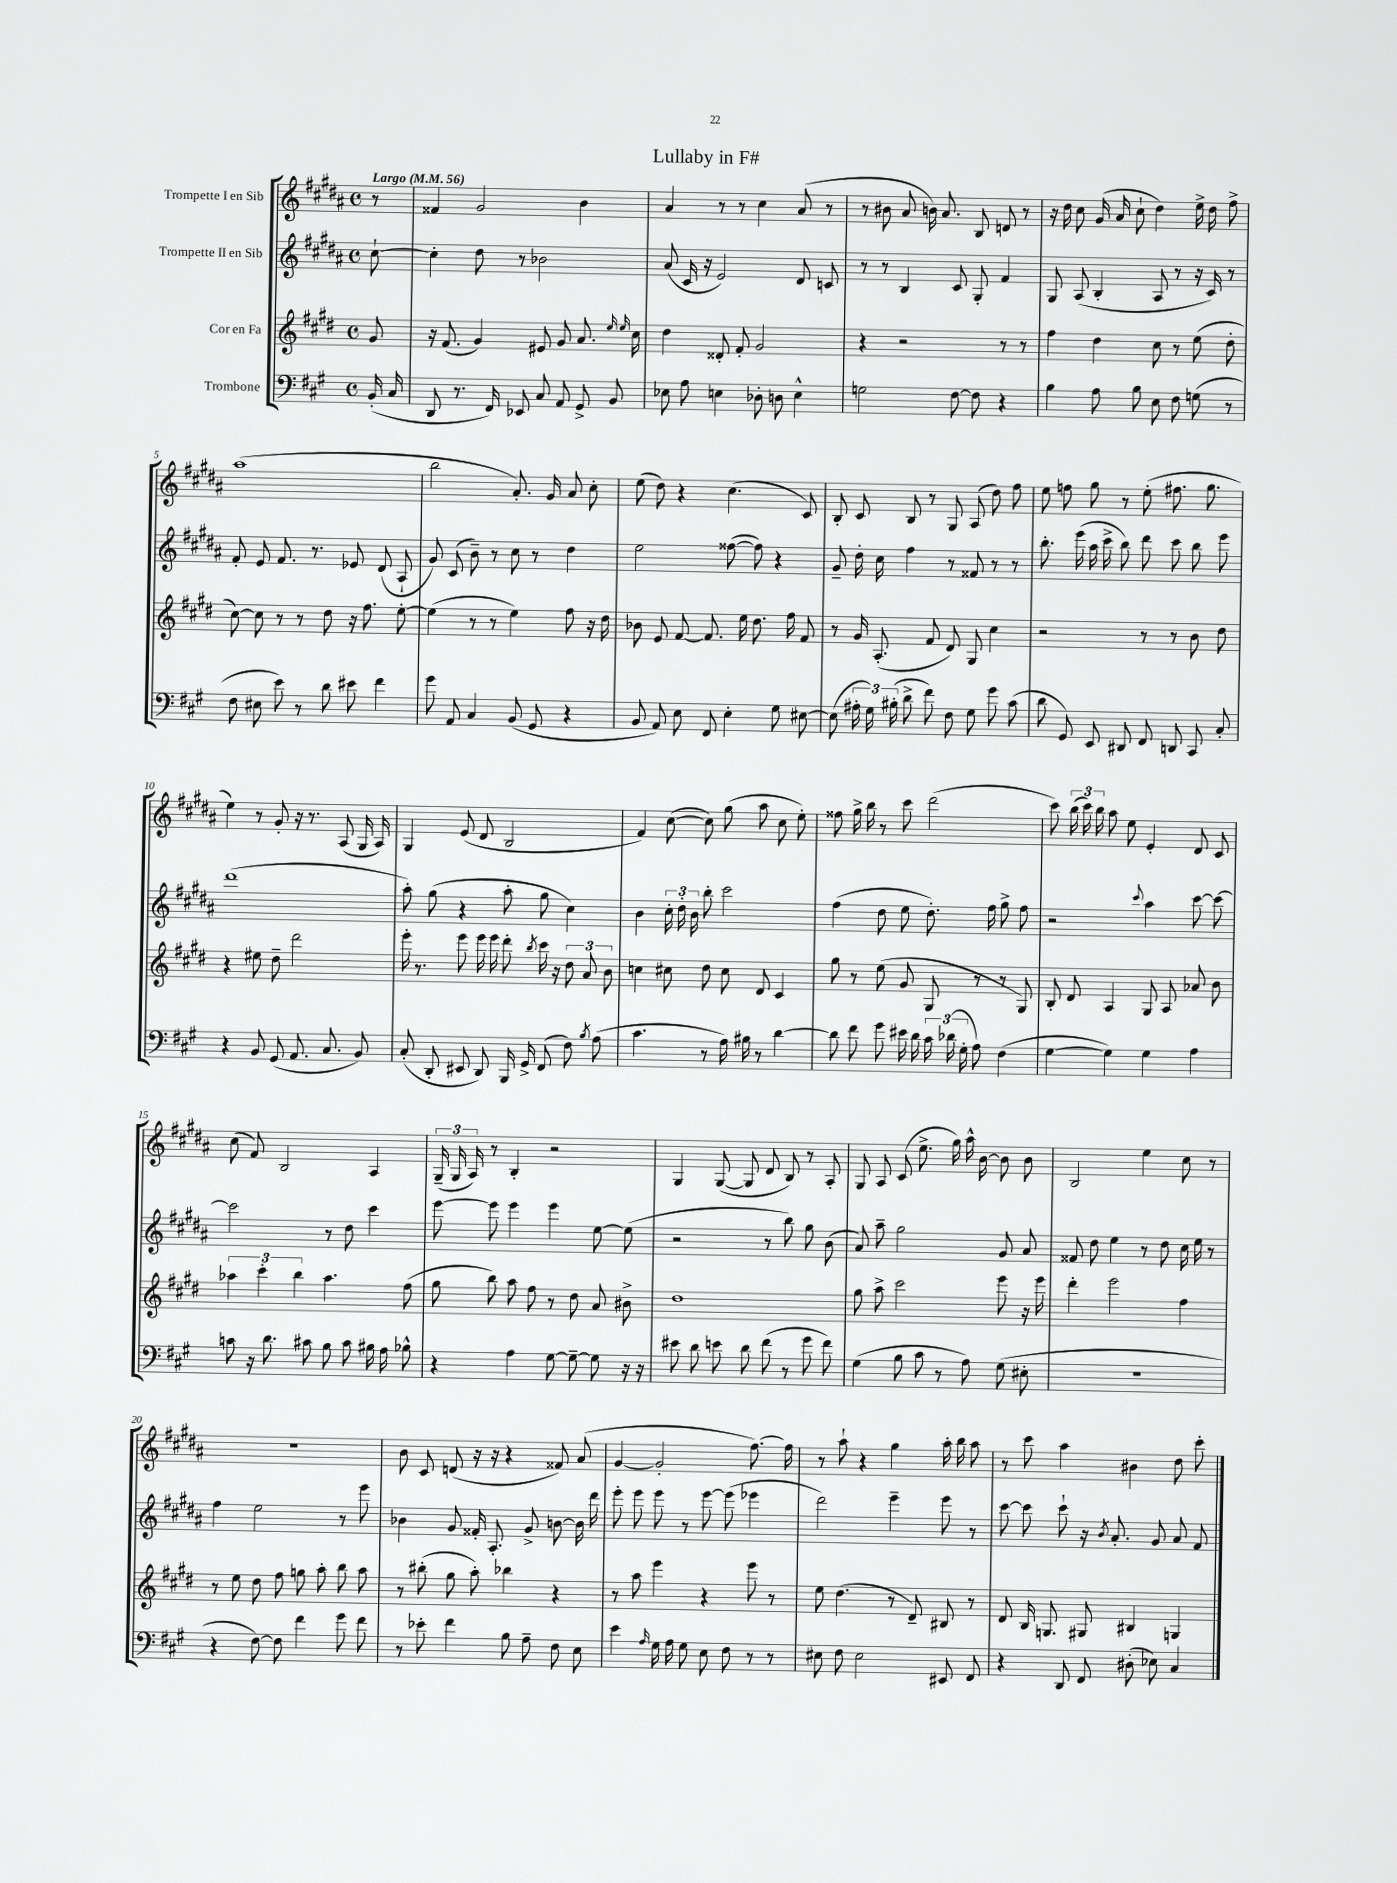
\header { title = "Lullaby in F#" }
<<
\new StaffGroup <<
\new Staff = "s0" \with { instrumentName = "Trompette I en Sib" } {
    \clef treble \key b \major \defaultTimeSignature \time 4/4 \partial 8 \tempo "Largo" 4 = 56
    \autoBeamOff r8 |
    fisis'4 gis'2 b'4 |
    ais'4 r8 r8 cis''4 ais'8( r8 |
    r8 bis'8 ais'8 b'16) ais'8. b8 d'8 r8 |
    r16 dis''16 cis''8 gis'16( ais'16 cis''8-! dis''4) e''16-> dis''16 fis''8-> |
    ais''1( |
    b''2 ais'8.-.) gis'16 ais'8 cis''8-. |
    e''8( dis''8) r4 cis''4.( cis'8) |
    b8-. cis'8 b8 r8 gis8 ais8( dis''8) fis''8 |
    e''8 f''8 gis''8 r8 e''8-.( fis''8. gis''8. |
    e''4) r8 gis'8-. r16 r8. ais8( gis16 ais16) |
    gis4 e'8( dis'8 b2 |
    fis'4) cis''8~( cis''8) gis''8( ais''8 cis''8 e''8-.) |
    fisis''8 gis''16-> b''16 r8 cis'''8 dis'''2( |
    cis'''8) \tuplet 3/2 { b''16( cis'''16) b''16 } ais''8 e''8 e'4-. dis'8 cis'8 |
    cis''8( fis'8) b2 ais4 |
    \tuplet 3/2 { gis16--( gis16 ais16) } r8 b4-. r2 |
    gis4 gis8~( gis8 dis'8 b8) r8 ais8-. |
    gis8 ais8 cis'8( e''8.-> gis''16) ais''16-^ b'16~ b'8 b'8 |
    b2 e''4 cis''8 r8 |
    r1 |
    b'8 cis'8 d'8( r16 r16 r4 fisis'8) ais'8( |
    gis'4~ gis'2-. fis''8.~) fis''16 |
    r8 ais''8-! r4 gis''4 ais''16-. b''16 ais''8 |
    r8 cis'''8 ais''4 bis'4 dis''8 cis'''8-. \bar "|." |
}
\new Staff = "s1" \with { instrumentName = "Trompette II en Sib" } {
    \clef treble \key b \major \defaultTimeSignature \time 4/4 \partial 8
    \autoBeamOff cis''8~-! |
    cis''4-. dis''8 r8 bes'2 |
    ais'8( cis'16 r16 e'2) dis'8 c'8 |
    r8 r8 b4 cis'8 gis8-. fis'4 |
    gis8 ais8( b4-. ais8 r8 r16 cis'16) r8 |
    fis'8-. e'8 fis'8. r8. ees'8 dis'8( ais8-! |
    gis'8) cis'8( b'8--) r8 cis''8 r8 dis''4 |
    e''2 fisis''8~( fisis''8) r4 |
    gis'8-- dis''16-. cis''16 fis''4 r8 fisis'8 r8 r8 |
    b''8.-. e'''16( ais''16 cis'''16-> b''8) dis'''8 cis'''8 b''8 e'''8 |
    dis'''1( |
    ais''8-.) gis''8( r4 ais''8-. gis''8 cis''4) |
    b'4 \tuplet 3/2 { cis''16-. dis''16-. b'16 } b''8-. cis'''2 |
    fis''4( dis''8 e''8 dis''8.-.) fis''16 gis''8-> fis''8 |
    r2 \appoggiatura { cis'''8 } ais''4 cis'''8~ cis'''8~ |
    cis'''2 r8 dis''8 cis'''4 |
    e'''8~ e'''8 e'''4 e'''4 e''8~ e''8( |
    r2 r8 b''8) gis''8 b'8( |
    ais'8) ais''8-- gis''2 gis'8 ais'8 |
    fisis'8 dis''8 e''4 r8 dis''8 cis''16 e''16 r8 |
    fis''4 e''2 r8 e'''8 |
    bes'4 gis'8 fisis'16-. ais8.-. gis'8-> b'8~ b'16 dis'''16 |
    e'''8-. e'''8 e'''8 r8 e'''8~ e'''8( ees'''4 |
    dis'''2) e'''4-- e'''8 r8 |
    cis'''8~ cis'''8 cis'''8-! r16 \acciaccatura { b'8 } ais'8.-. gis'8 ais'8 fis'8 \bar "|." |
}
\new Staff = "s2" \with { instrumentName = "Cor en Fa" } {
    \clef treble \key e \major \defaultTimeSignature \time 4/4 \partial 8
    \autoBeamOff gis'8 |
    r16 fis'8.( gis'4) eis'8 gis'8 a'8. \grace { e''16 e''16 } cis''16 |
    dis''4 disis'8-. fis'8-. gis'2 |
    r4 r2 r8 r8 |
    fis''4 dis''4 cis''8 r8 e''8( dis''8-. |
    cis''8~) cis''8 r8 r8 dis''8 r16 fis''8. e''8~-. |
    e''4( r8 r8 e''4) fis''8 r16 dis''16 |
    bes'8 e'8 fis'8~ fis'8. e''16 dis''8. fis''16 fis'8 |
    r8 gis'16 a8.-.( fis'8 dis'8) gis8 cis''4 |
    r2 r8 r8 b'8 dis''8 |
    r4 eis''8 dis''8-- dis'''2 |
    e'''16-. r8. e'''8 e'''16 e'''16 dis'''8-. \acciaccatura { b''8 } cis'''16 r16 \tuplet 3/2 { dis''8 a'8 b'8 } |
    c''4 cis''8 dis''8 cis''8 dis'8 cis'4 |
    gis''8 r8 e''8( gis'8 gis8 r8 r8 gis8) |
    b8-. dis'8 a4 gis8 a8 aes'8 b'8 |
    \tuplet 3/2 { aes''4 cis'''4-. b''4 } aes''4. fis''8( |
    gis''8 b''8) a''8 fis''8 r8 dis''8 a'8 bis'8-> |
    dis''1 |
    gis''8 a''8-> cis'''2 e'''8 r16 e'''16 |
    dis'''4-. e'''2 fis''4 |
    r8 e''8 dis''8 fis''8 g''8 a''8-. b''8 a''8 |
    r8 bis''8-.( gis''8 a''8-.) bes''4 r4 |
    r8 a''8 e'''4 r4 e'''8 r8 |
    e''8 dis''4.( r8 dis'8--) bis8 r8 |
    dis'8 b16 g8. gis8 bis4 g4 \bar "|." |
}
\new Staff = "s3" \with { instrumentName = "Trombone" } {
    \clef bass \key a \major \defaultTimeSignature \time 4/4 \partial 8
    \autoBeamOff b,16-.( cis16 |
    d,8 r8. fis,16) ees,8 cis8 a,8 gis,8-> b,8 |
    ees8 a8 e4 des8-. d8 e4-^ |
    g2 fis8~ fis8 r4 |
    b4 a8 b8 e8 fis8 g8( r8 |
    fis8 eis8 e'8) r8 d'8 eis'8 fis'4 |
    gis'8 a,8 cis4 b,8( gis,8 r4 |
    b,8 a,8) e8 fis,8 e4-. gis8 eis8~ |
    eis8( \tuplet 3/2 { ais16-. gis16) bis16-.( } d'8-> fis'8) fis8 gis8 gis'8 cis'8( |
    d'8 gis,8) e,8 dis,8 fis,8 d,8 cis,8 cis8-. |
    r4 b,8 gis,8( a,8. cis8. b,8) |
    cis8-.( d,8-. eis,8 d,8) b,,16 gis,16-> fis,8( fis8) \acciaccatura { b8 } a8( |
    cis'4. r8 a16) bis16 r8 d'4~ |
    d'8 fis'8 gis'8 eis'16 d'16 \tuplet 3/2 { cis'16 des'16( gis16-. } a8) fis4( |
    gis4~ gis4) gis4 a4 |
    c'8 r16 d'8. cis'8 b8 cis'8 bis16 a16 bes8-^ |
    r4 a4 gis8~ gis8~-- gis8 r16 r16 |
    eis'8 d'8 e'8 d'8 fis'8( r8 gis'8 fis'8) |
    gis4( b8 cis'8 r8 a8) gis8( eis8-. |
    R1 |
    r4 fis8~) fis8 fis'4 gis'8 fis'8 |
    r8 ees'8-. fis'4 b8 a8-- fis8 e8 |
    e'4 \grace { a16 } gis16 a16 gis8 e8 fis8 r8 r8 |
    eis8 fis8 eis2 eis,8 fis,8 |
    r4 d,8 fis,8 dis8-.( ees8) cis4 \bar "|." |
}
>>
>>
